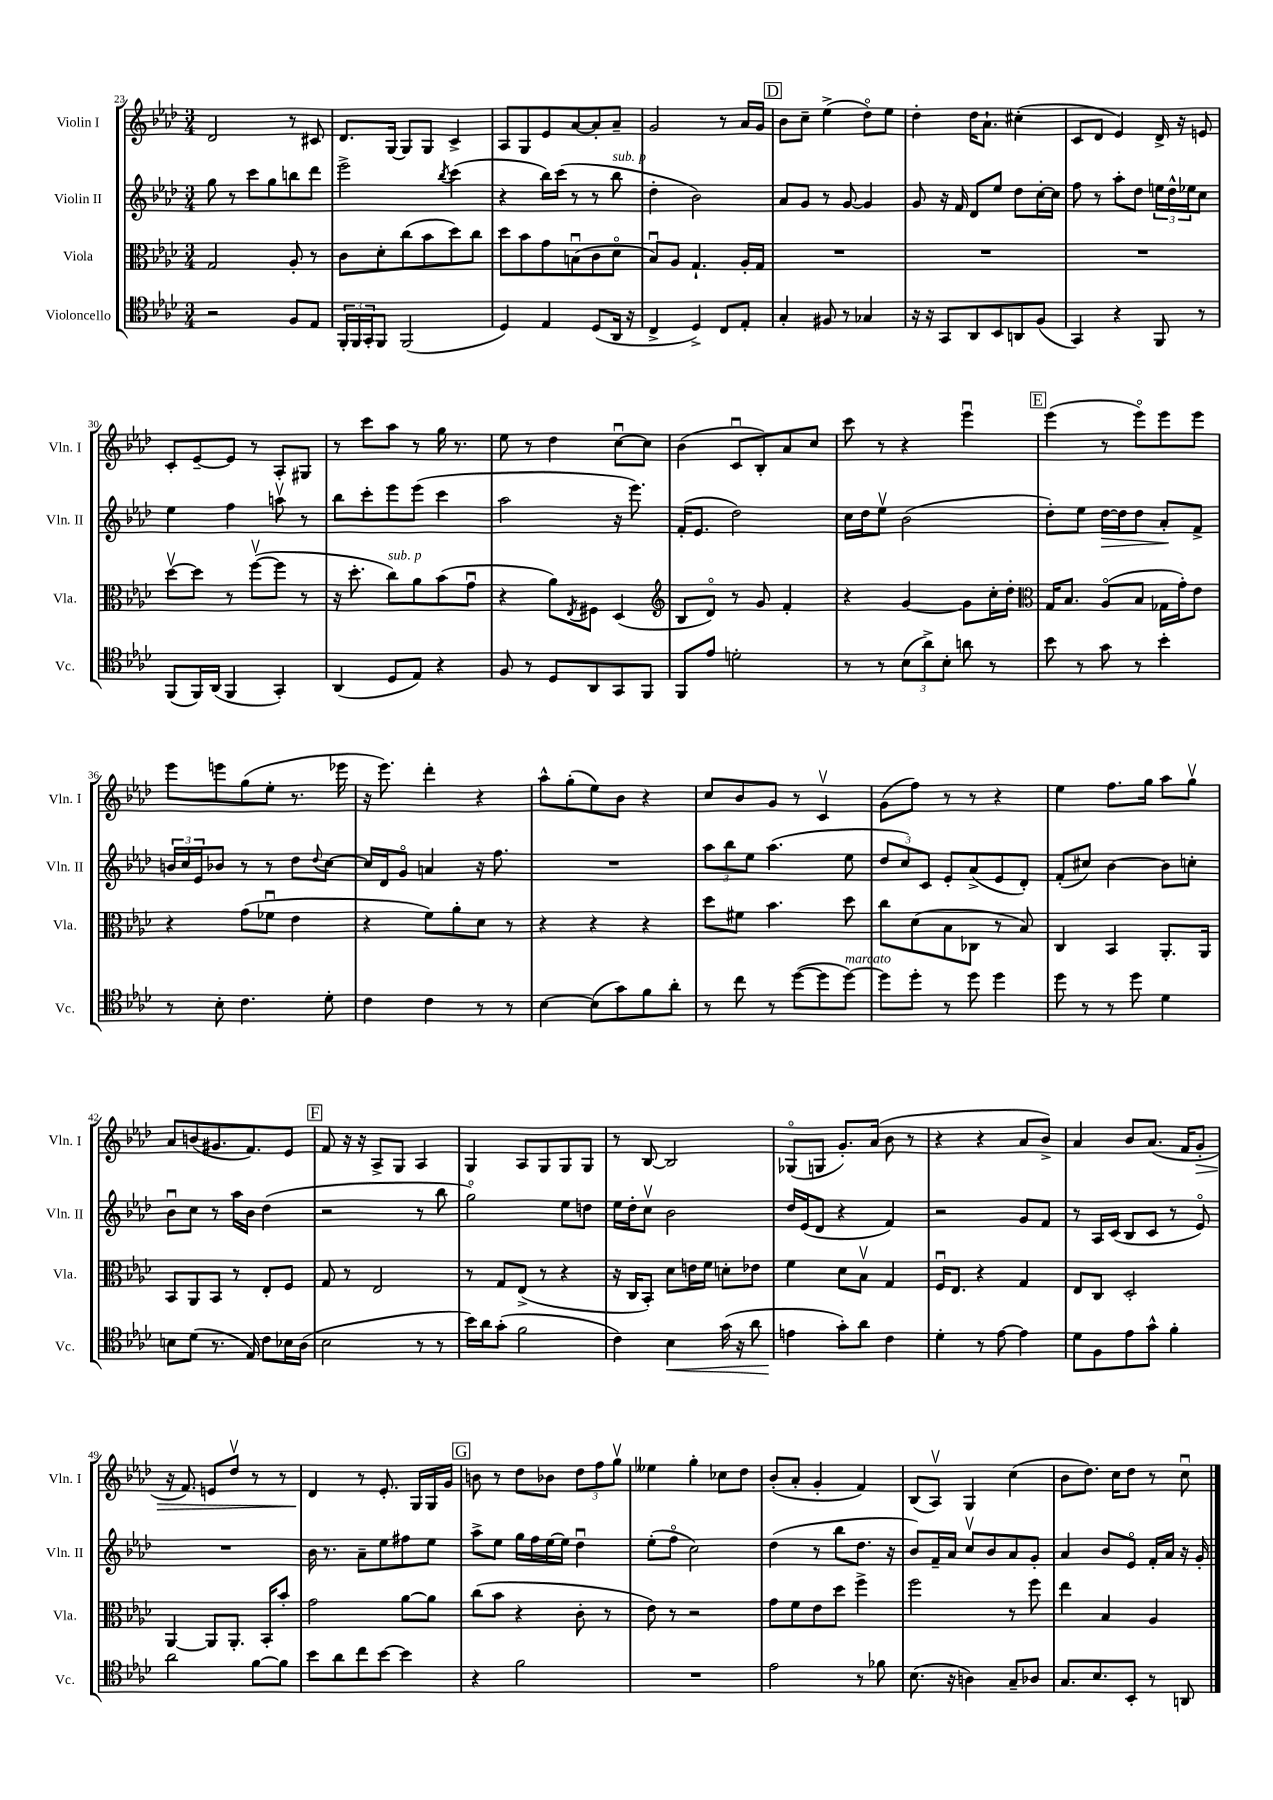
<<
\new StaffGroup <<
\new Staff = "s0" \with { instrumentName = "Violin I" shortInstrumentName = "Vln. I" } {
    \clef treble \key aes \major \numericTimeSignature \time 3/4
    des'2 r8 cis'8 |
    des'8. g16~ g8 g8 c'4-> |
    aes8 g8 ees'8 aes'8~ aes'8-. aes'8-- |
    g'2 r8 aes'16 g'16 |
    \mark \markup { \box "D" } bes'8 c''8-- ees''4->( des''8\flageolet) ees''8 |
    des''4-. des''16 aes'8.-! cis''4-.( |
    c'8 des'8 ees'4) des'16-> r16 e'8 |
    c'8-. ees'8~-- ees'8 r8 aes8-. gis8 |
    r8 c'''8 aes''8 r8 g''16 r8. |
    ees''8 r8 des''4 c''8~\downbow c''8 |
    bes'4( c'8\downbow bes8-.) aes'8 c''8 |
    c'''8 r8 r4 ees'''4\downbow |
    \mark \markup { \box "E" } ees'''4( r8 ees'''8\flageolet) ees'''8 ees'''8 |
    ees'''8 e'''8 g''8( ees''8-. r8. ees'''16 |
    r16 ees'''8.) des'''4-. r4 |
    aes''8-^ g''8-.( ees''8) bes'8 r4 |
    c''8 bes'8 g'8 r8 c'4\upbow |
    g'8( f''8) r8 r8 r4 |
    ees''4 f''8. g''16 aes''8 g''8\upbow |
    aes'8 b'8( gis'8. f'8.) ees'8 |
    \mark \markup { \box "F" } f'8 r16 r16 aes8-> g8 aes4 |
    g4 aes8 g8 g8 g8 |
    r8 bes8~ bes2 |
    ges8\flageolet( g8 g'8.-.) aes'16( bes'8 r8 |
    r4 r4 aes'8 bes'8->) |
    aes'4 bes'8 aes'8.( f'16 g'8-.\> |
    r16 f'8.) e'8 des''8\upbow r8 r8 |
    des'4\! r8 ees'8.-. g16 g16 g'16 |
    \mark \markup { \box "G" } b'8 r8 des''8 bes'8 \tuplet 3/2 { des''8 f''8 g''8\upbow } |
    eeses''4 g''4-. ces''8 des''8 |
    bes'8-.( aes'8-. g'4-. f'4) |
    bes8( aes8\upbow) g4 c''4( |
    bes'8 des''8.) c''16 des''8 r8 c''8\downbow \bar "|." |
}
\new Staff = "s1" \with { instrumentName = "Violin II" shortInstrumentName = "Vln. II" } {
    \clef treble \key aes \major \numericTimeSignature \time 3/4
    g''8 r8 c'''8 g''8 b''8 des'''8 |
    ees'''2-> \acciaccatura { bes''8 } c'''4( |
    r4 bes''16) c'''16( r8 r8 bes''8^\markup { \italic "sub. p" } |
    des''4-. bes'2) |
    \mark \markup { \box "D" } aes'8 g'8 r8 g'8~ g'4 |
    g'8 r16 f'16 des'8 ees''8 des''8 c''16~-. c''16 |
    f''8 r8 aes''8-. des''8 \tuplet 3/2 { e''16 des''16-^ ees''16 } c''8 |
    ees''4 f''4 a''8\upbow r8 |
    bes''8 c'''8-. ees'''8 ees'''8( c'''4 |
    aes''2 r16 ees'''8.) |
    f'16-.( ees'8. des''2) |
    c''16 des''16 ees''8\upbow bes'2( |
    \mark \markup { \box "E" } des''8-.) ees''8 des''16~\> des''16 des''8 aes'8-.\! f'8-> |
    \tuplet 3/2 { b'16 c''16 ees'16 } bes'8 r8 r8 des''8 \appoggiatura { des''8 } c''8~ |
    c''16 des'16 g'8\flageolet a'4 r16 f''8. |
    R2. |
    \tuplet 3/2 { aes''8 bes''8 ees''8 } aes''4.( ees''8 |
    \tuplet 3/2 { des''8 c''8) c'8 } ees'8-. aes'8->( ees'8 des'8-.) |
    f'8-.( cis''8) bes'4~ bes'8 c''8-. |
    bes'8\downbow c''8 r8 aes''16 bes'16 des''4( |
    \mark \markup { \box "F" } r2 r8 bes''8 |
    g''2\flageolet) ees''8 d''8 |
    ees''16 des''16-. c''8\upbow bes'2 |
    des''16 ees'16( des'8 r4 f'4) |
    r2 g'8 f'8 |
    r8 aes16 c'16( bes8 c'8 r8 ees'8\flageolet) |
    R2. |
    bes'16 r8. aes'8-- ees''8 fis''8 ees''8 |
    \mark \markup { \box "G" } aes''8-> ees''8 g''16 f''16 ees''16~ ees''16 des''4\downbow |
    ees''8-.( f''8\flageolet c''2) |
    des''4( r8 bes''8 des''8. r16 |
    bes'8) f'16-- aes'16 c''8\upbow bes'8 aes'8 g'8-. |
    aes'4 bes'8 ees'8\flageolet f'16-. aes'16 r16 g'16-. \bar "|." |
}
\new Staff = "s2" \with { instrumentName = "Viola" shortInstrumentName = "Vla." } {
    \clef alto \key aes \major \numericTimeSignature \time 3/4
    g2 aes8-. r8 |
    c'8 des'8-. c''8( bes'8 des''8) c''8 |
    des''8 bes'8 g'8 b8\downbow( c'8 des'8\flageolet |
    bes8\downbow) aes8 g4.-! aes16-. g16 |
    \mark \markup { \box "D" } R2. |
    R2. |
    R2. |
    des''8~\upbow des''8 r8 f''8~\upbow( f''8 r8 |
    r16 des''8.-. c''8^\markup { \italic "sub. p" }) aes'8 bes'8( g'8\downbow |
    r4 aes'8) \acciaccatura { ees8 } fis8 des4( |
    \clef treble bes8 des'8\flageolet) r8 g'8 f'4-. |
    r4 g'4~ g'8 c''16-. des''16-. |
    \mark \markup { \box "E" } \clef alto g16 bes8. aes8\flageolet( bes8 ges16 g'16-.) ees'8 |
    r4 g'8( fes'8\downbow ees'4 |
    r4 f'8) aes'8-. des'8 r8 |
    r4 r4 r4 |
    des''8 fis'8 bes'4. des''8 |
    c''8 des'8( bes8 ces8 r8 bes8) |
    c4 bes,4 aes,8.-. aes,16 |
    bes,8 aes,8 bes,8 r8 ees8-. f8 |
    \mark \markup { \box "F" } g8 r8 ees2 |
    r8 g8 ees8->( r8 r4 |
    r16 c16 bes,8-.) des'8 e'16 f'16 d'8-. ees'8 |
    f'4 des'8 bes8\upbow g4 |
    f16\downbow ees8. r4 g4 |
    ees8 c8 des2-. |
    aes,4~ aes,8 aes,8.-. bes,16-. bes'8-. |
    g'2 aes'8~ aes'8 |
    \mark \markup { \box "G" } c''8( bes'8 r4 c'8-. r8 |
    ees'8) r8 r2 |
    g'8 f'8 ees'8 des''8 f''4-> |
    f''2 r8 f''8 |
    ees''4 bes4 aes4 \bar "|." |
}
\new Staff = "s3" \with { instrumentName = "Violoncello" shortInstrumentName = "Vc." } {
    \clef tenor \key aes \major \numericTimeSignature \time 3/4
    r2 f8 ees8 |
    \tuplet 3/2 { f,16-. f,16 g,16-. } f,8 f,2( |
    des4) ees4 des8( aes,16 r16 |
    c4-> des4->) c8 ees8-. |
    \mark \markup { \box "D" } g4-. fis8 r8 ges4 |
    r16 r16 g,8 aes,8 bes,8 a,8 f8( |
    g,4) r4 f,8 r8 |
    f,8( f,16) aes,16( f,4 g,4-.) |
    aes,4( des8 ees8) r4 |
    f8 r8 des8 aes,8 g,8 f,8 |
    f,8 ees'8 d'2-. |
    r8 r8 \tuplet 3/2 { bes8( aes'8->) bes8-. } a'8 r8 |
    \mark \markup { \box "E" } bes'8 r8 g'8 r8 bes'4-. |
    r8 bes8-. c'4. des'8-. |
    c'4 c'4 r8 r8 |
    bes4~ bes8( g'8) f'8 aes'8-. |
    r8 c''8 r8 des''8~( des''8 des''8~^\markup { \italic "marcato" }) |
    des''8 des''8-. r8 des''8 des''4 |
    des''8 r8 r8 des''8 des'4 |
    b8 des'8( r8. ees16) c'8 bes16 aes16( |
    \mark \markup { \box "F" } bes2 r8 r8 |
    bes'16) aes'16 g'8-.( f'2 |
    c'4) bes4\< g'16( r16 aes'8 |
    e'4\! g'8-.) aes'8 c'4 |
    des'4-. r8 ees'8~ ees'4 |
    des'8 f8 ees'8 g'8-^ f'4-. |
    aes'2 f'8~ f'8 |
    bes'8 aes'8 c''8 bes'8~ bes'4 |
    \mark \markup { \box "G" } r4 f'2 |
    R2. |
    ees'2 r8 fes'8 |
    bes8.( r16 a4) g8-- aes8 |
    g8. bes8. bes,8-. r8 a,8 \bar "|." |
}
>>
>>
\layout { \context { \Score currentBarNumber = #23 } }
